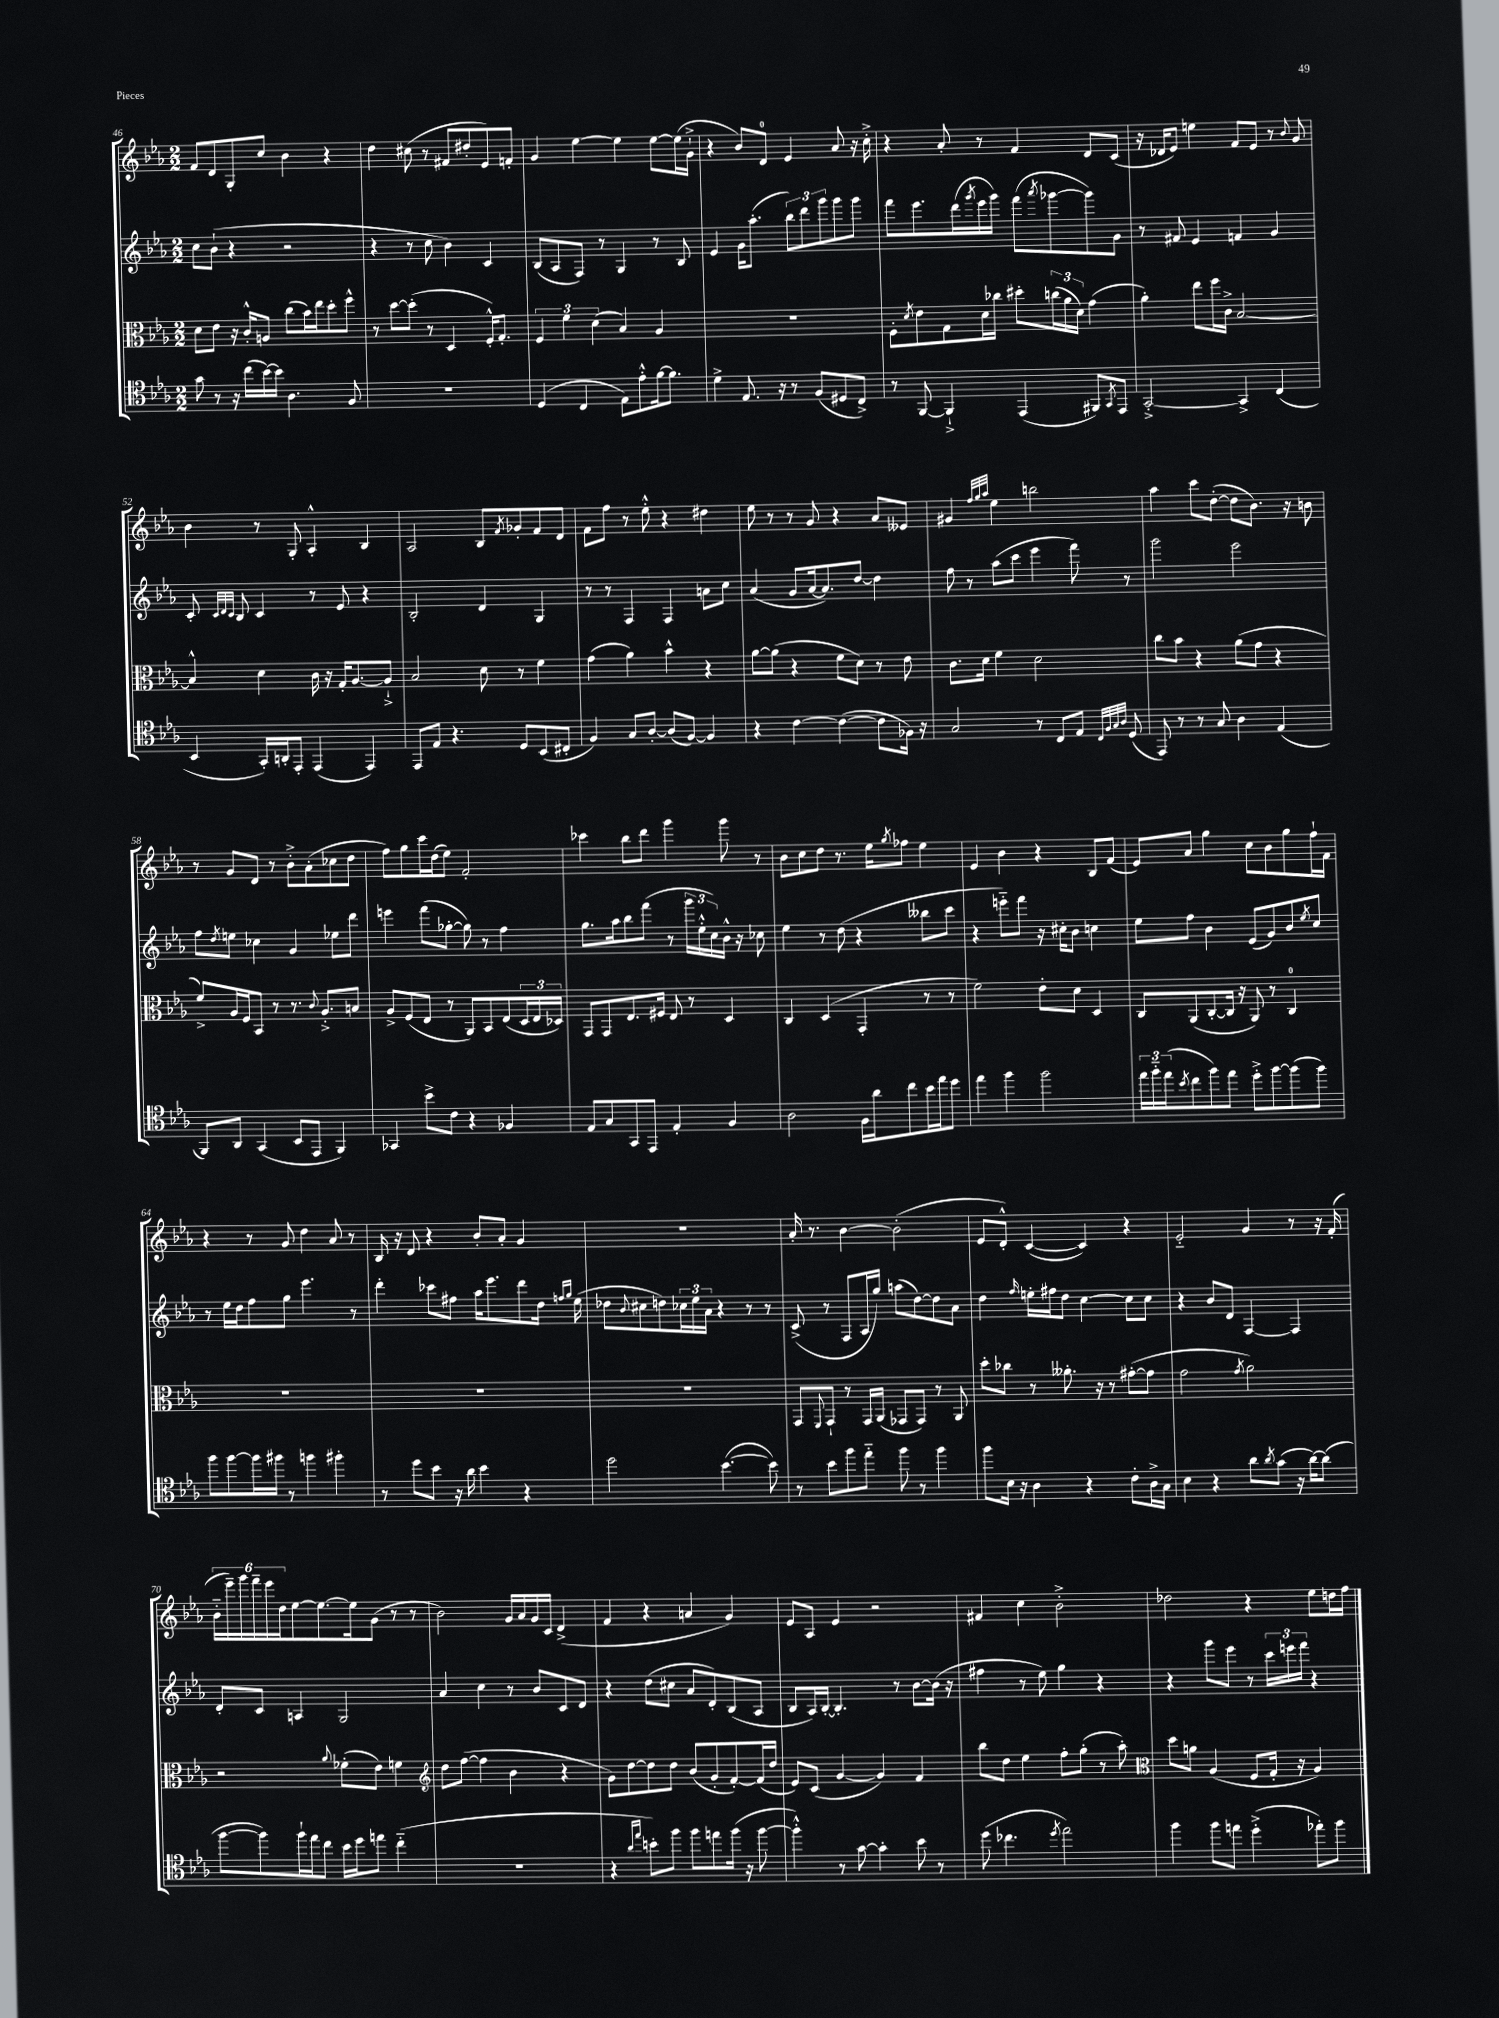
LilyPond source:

<<
\new StaffGroup <<
\new Staff = "s0" {
    \clef treble \key ees \major \numericTimeSignature \time 2/2
    f'8 d'8 g8-. c''8 bes'4 r4 |
    d''4 cis''8( r8 fis'8 dis''8-. ees'8) f'8-. |
    g'4 ees''4~ ees''4 ees''8~ ees''16( g'16-!-> |
    r4 bes'8) d'8-0 ees'4 aes'8 r16 c''16-.-> |
    r4 aes'8-. r8 f'4 d'8 c'8( |
    r16 des'16 ees'8) e''4 f'8 ees'8 r8 \appoggiatura { bes'8 } g'8 |
    bes'4 r8 g8-. aes4-.-^ bes4 |
    aes2 bes8 \acciaccatura { f'8 } ges'8-. f'8 d'8 |
    f'8 f''8 r8 ees''8-.-^ r4 dis''4 |
    ees''8 r8 r8 g'8 r4 aes'8 eeses'8 |
    gis'4 \grace { f''32 g''32 aes''32 } ees''4 b''2 |
    aes''4 c'''8 d''8~-.( d''8 bes'8.) r16 b'8 |
    r8 g'8 d'8 r8 bes'8-.-> aes'8-.( ces''8 d''8 |
    f''8) g''8 c'''16 d''16( ees''8) f'2-. |
    ces'''4 bes''8 d'''8 g'''4 g'''8 r8 |
    bes'8 c''8 d''8 r8. ees''16 \acciaccatura { g''8 } fes''8 ees''4 |
    ees'4 bes'4 r4 bes8 f'8( |
    ees'8) aes'8 g''4 c''8 bes'8 g''8 f''16-! f'16 |
    r4 r8 g'8 d''4 aes'8 r8 |
    bes16 r16 d'8 r4 bes'8-. aes'8-. g'4 |
    R1 |
    aes'16-. r8. bes'4~ bes'2-.( |
    ees'8 d'8-.-^) c'4~( c'4) r4 |
    ees'2-_ g'4 r8 r16 f'16-.( |
    \tuplet 6/4 { bes'16-_ ees'''16--) g'''16 f'''16-- ees'''16 d''16 } ees''8~ ees''8.~ ees''16 g'8( r8 r8 |
    bes'2) g'16 aes'16 g'16 c'16 d'4->( |
    f'4 r4 a'4 g'4) |
    ees'8 aes8 ees'4 r2 |
    fis'4 c''4 bes'2-.-> |
    des''2 r4 ees''8 d''16 f''16 \bar "|." |
}
\new Staff = "s1" {
    \clef treble \key ees \major \numericTimeSignature \time 2/2
    c''8 bes'8-!( r4 r2 |
    r4 r8 c''8 bes'4) c'4 |
    bes8( aes8 f8) r8 g4 r8 bes8 |
    ees'4 g'16 aes''8.-.( \tuplet 3/2 { bes''8) d'''8 g'''8 } g'''8 g'''8 |
    f'''8 ees'''8. d'''16( \acciaccatura { g'''8 } ees'''16 g'''16) f'''8( \acciaccatura { aes'''8 } ges'''8~ ges'''8) g'8 |
    r8 fis'8 ees'4 f'4 g'4 |
    c'8-. \grace { c'32 d'32 c'32 } bes8 c'4 r8 ees'8 r4 |
    bes2-. d'4 g4 |
    r8 r8 f4 f4 a'8 c''8 |
    aes'4( g'8 aes'16~ aes'8.) d''8~ d''4 |
    f''8 r8 aes''8( c'''8 ees'''4 f'''8) r8 |
    g'''2 ees'''2 |
    f''8 \acciaccatura { d''8 } e''8 ces''4 g'4 ees''8 d'''8 |
    e'''4 f'''8( ges''8~-. ges''8) r8 f''4 |
    g''8. aes''16 bes''8 f'''8( r8 \tuplet 3/2 { g'''16 ees''16-.-^ c''16) } bes'16-^ r16 ces''8 |
    ees''4 r8 d''8( r4 beses''8 c'''8 |
    r4 e'''8-_) f'''8 r16 cis''16-. bes'8 c''4 |
    ees''8 f''8 bes'4 ees'8( g'8) bes'8 \acciaccatura { ees''8 } c''8 |
    r8 ees''16 d''16 f''8 g''8 ees'''4. r8 |
    d'''4-. ces'''8 fis''8 aes''16 ees'''8. d'''8 d''16 \grace { f''16 g''16 } ees''16( |
    des''8 \appoggiatura { bes'8 } cis''8 d''8) \tuplet 3/2 { ces''16 ees''16 aes'16 } r4 r8 r8 |
    c'8->( r8 f8 aes16 g''16) a''8( d''8~) d''8 aes'8 |
    d''4 \grace { f''16 } e''16-. fis''16 d''8 c''4~ c''8 c''8 |
    r4 bes'8 d'8 f4~ f4 |
    d'8-. c'8 a4 g2 |
    aes'4 c''4 r8 bes'8 c'8 d'8 |
    r4 d''8( cis''8 aes'8 d'8-.) bes8( aes8 |
    bes8 aes16) bes16~-. bes4.-. r8 bes'8~ bes'16( r16 |
    fis''4 r8 ees''8) g''4 r4 |
    r4 g'''8 ees'''8 r8 \tuplet 3/2 { c'''16 e'''16 f'''16 } r4 \bar "|." |
}
\new Staff = "s2" {
    \clef alto \key ees \major \numericTimeSignature \time 2/2
    d'8 ees'8 r16 c'16-.-^ a8 c''8( bes'16) ees''16 d''8-. f''8-^ |
    r8 d''8~ d''8-.( r8 d4 f16-.-^) g8.-. |
    \tuplet 3/2 { f4 f'4 d'4( } bes4) aes4 |
    R1 |
    f8-. \acciaccatura { d'8 } ees'8 g8 d'16 ces''16 dis''8-. \tuplet 3/2 { c''16( aes'16 d'16) } g'4( |
    aes'4-.) ees''8 f''16 c'16-> bes2~ |
    bes4-^ d'4 c'16 r16 g16-. aes8.~ aes8-!-> |
    bes2 d'8 r8 f'4 |
    g'4( aes'4) bes'4-^ r4 |
    aes'8~ aes'8( r4 f'8 d'8) r8 ees'8 |
    c'8. d'16 f'4 d'2 |
    c''8 bes'8 r4 aes'8( g'8 r4 |
    f'8->) aes16 f16 bes,8 r8 r8. \appoggiatura { c'8 } aes8.-.-> b8 |
    aes8-> f8( ees8 r8 aes,8) bes,8 ees8( \tuplet 3/2 { d16 ees16 des16) } |
    g,8 g,8 ees8. fis16 ees8 r8 d4 |
    c4 d4( g,4-. r8 r8 |
    f'2) ees'8-. d'8 d4 |
    c8 aes,8( c8~-. c16 r16 aes,8) r8 c4-0 |
    R1 |
    R1 |
    R1 |
    g,8 \appoggiatura { f,8 } g,8-! r8 g,16 aes,16( ges,8 ges,8) r8 aes,8 |
    d''8-. ces''8 r8 aeses'8.-. r16 r8 gis'8~-.( gis'8 |
    g'2 \acciaccatura { g'8 } aes'2) |
    r2 \appoggiatura { aes'8 } fes'8-.( ees'8) f'4 |
    \clef treble d''8 f''8~( f''4 bes'4 r4 |
    g'8) d''8~ d''8 d''8 bes'8( g'8-. f'8~-.) f'16( d''16 |
    ees'8) c'8( g'4~ g'4) f'4 |
    bes''8 d''8 ees''4 f''8-. g''8-.( r8 aes''8-.) |
    \clef alto d''8 a'8 aes4( f8 g16-. r16 aes4) \bar "|." |
}
\new Staff = "s3" {
    \clef tenor \key ees \major \numericTimeSignature \time 2/2
    g'8 r8 r16 c''16( bes'16~) bes'16 aes4. f8 |
    R1 |
    d4( c4 ees8) ees'8-.-^ f'16~ f'8. |
    d'4-> ees8. r16 r8 f8( dis8 c8->) |
    r8 f,8~ f,4-!-> ees,4( fis,8) \acciaccatura { g,8 } ees,8 |
    g,2~-.-> g,4-> c4( |
    bes,4 g,16-.) a,16-. ees,8-. ees,4( ees,4) |
    ees,8 ees8 r4. d8 bes,8( cis8-. |
    f4) g8 aes8~-. aes8( f8~) f4 |
    r4 c'4~ c'4~( c'8 fes16) r16 |
    g2 r8 c8 ees8 \grace { c32 f32 g32 aes32 } d8( |
    ees,8) r8 r8 g8 aes4 ees4( |
    f,8) aes,8 g,4( bes,8 ees,8 f,4) |
    ges,4 bes'8-> c'8 r4 fes4 |
    ees8 g8 g,8 ees,8 ees4-. f4 |
    aes2 f16 aes'16 c''8 bes'16 ees''16 d''8 |
    ees''4 f''4 f''2 |
    \tuplet 3/2 { ees''16 f''16-_ ees''16( } \acciaccatura { bes'8 } c''8 f''8) ees''8 d''8-.-> f''8~ f''8( f''8) |
    f''8 f''8~ f''16 fis''16 r8 f''4 fis''4-. |
    r8 d''8 bes'8 r16 aes'16 bes'4 r4 |
    d''2 bes'4.~( bes'8) |
    r8 bes'8 f''8 ees''8-_ f''8 r8 f''4 |
    f''8 bes16 r16 aes4 r4 c'8-. aes16-> g16 |
    bes4 r4 aes'8 \acciaccatura { aes'8 } g'8( r16 aes'16~) aes'8( |
    f''8~ f''8) f''16-! ees''16 c''8 bes'16 d''16 e''8 c''4-_( |
    R1 |
    r4 \grace { aes'16 ees''16 } b'8-.) f''8 f''8 e''8 f''16( r16 f''8~ |
    f''4-.-^) r8 g'8~ g'4-. bes'8 r8 |
    d''8( ces''4. \acciaccatura { d''8 } ees''2) |
    f''4 f''8 e''8 d''4-.->( ees''8-.) f''8 \bar "|." |
}
>>
>>
\layout { \context { \Score currentBarNumber = #46 } }
